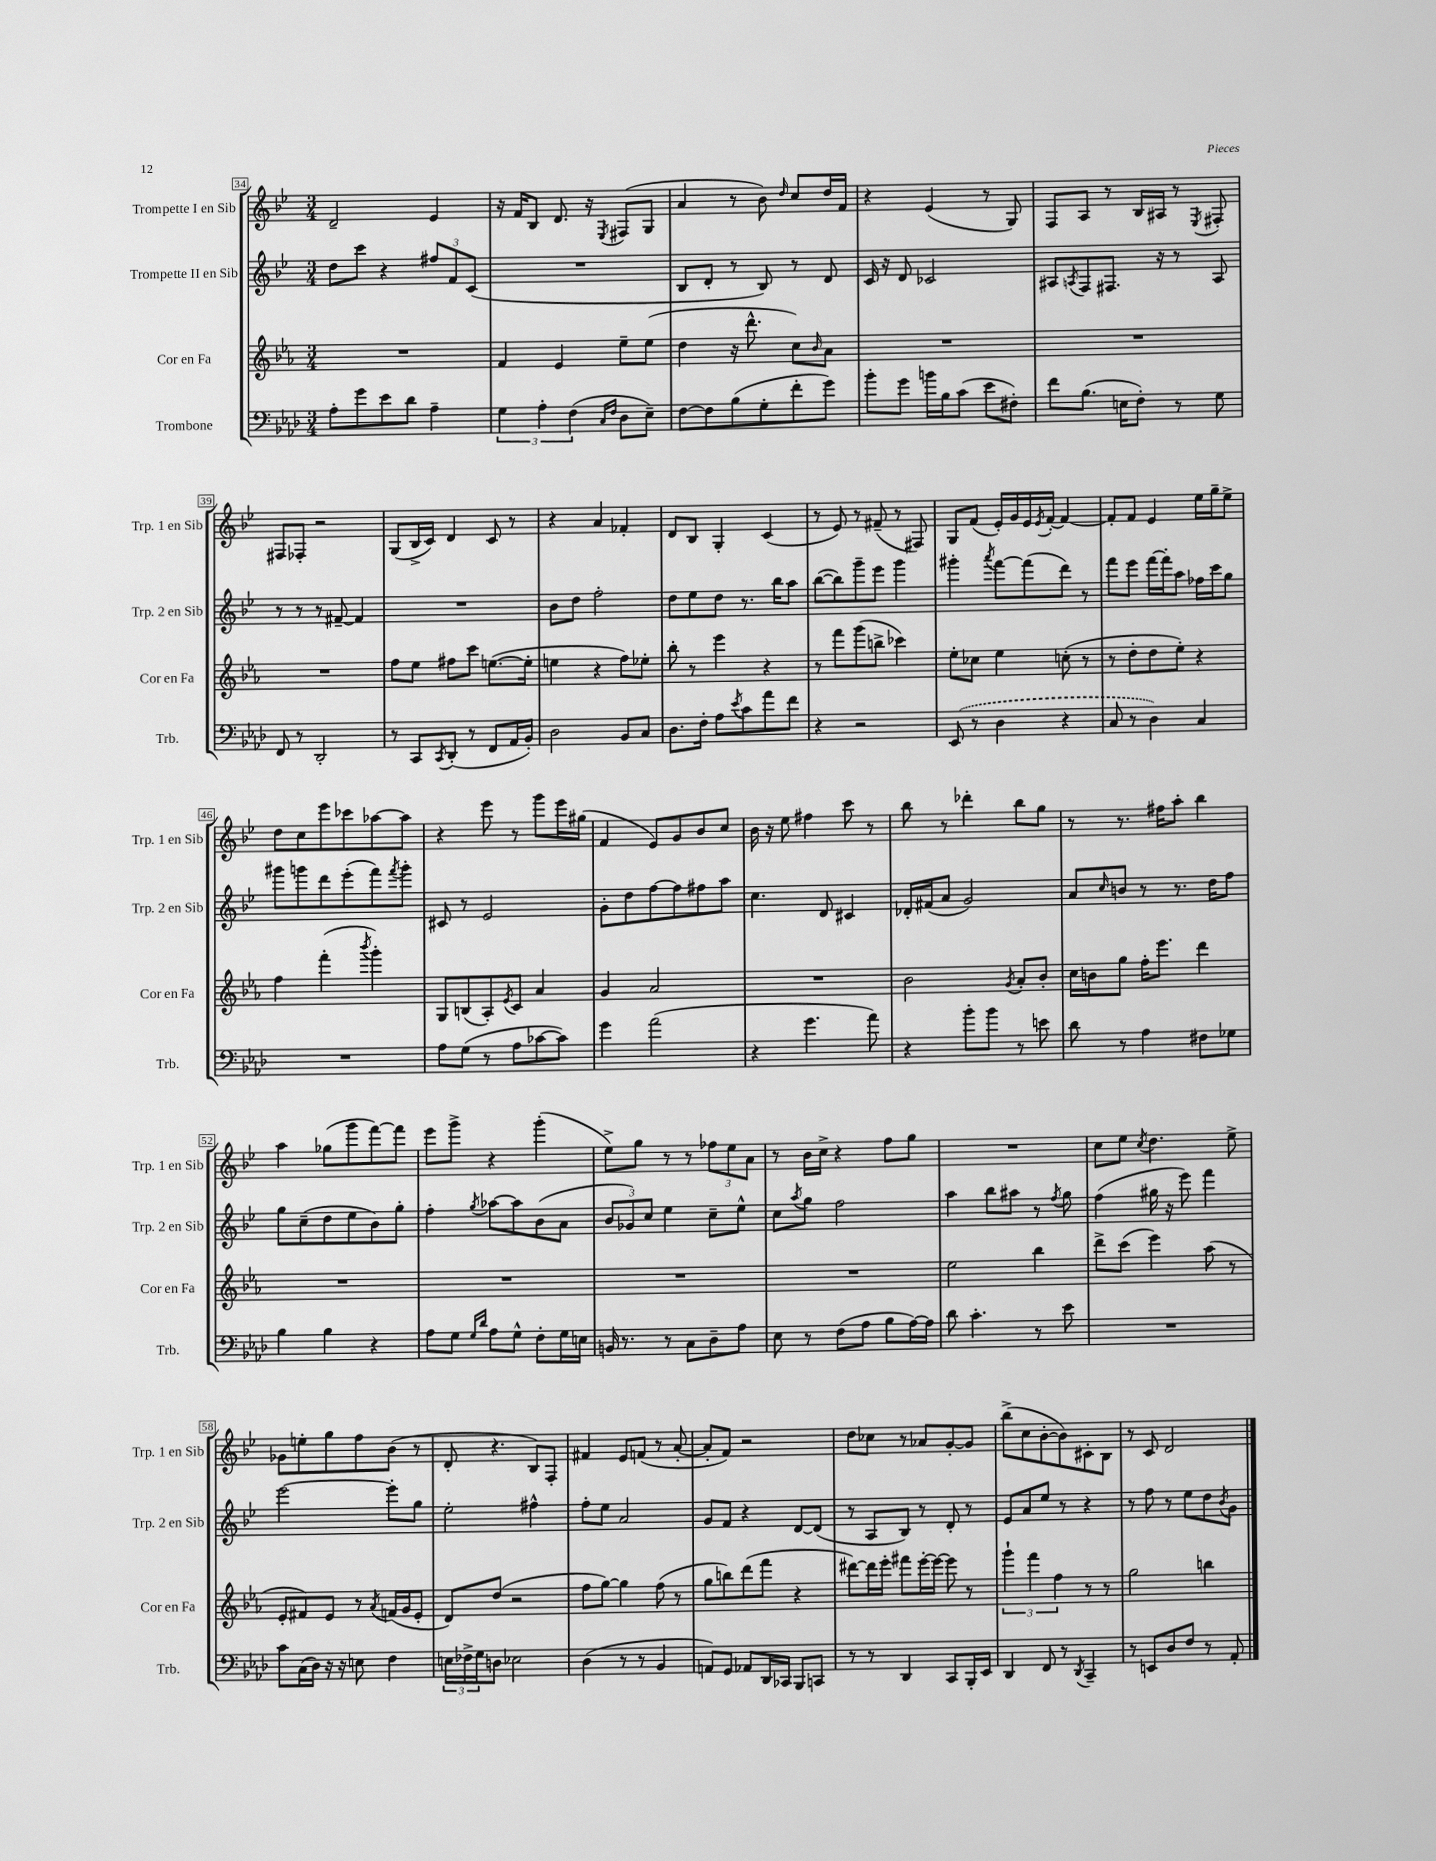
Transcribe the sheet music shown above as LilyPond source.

<<
\new StaffGroup <<
\new Staff = "s0" \with { instrumentName = "Trompette I en Sib" shortInstrumentName = "Trp. 1 en Sib" } {
    \clef treble \key bes \major \numericTimeSignature \time 3/4
    d'2-- ees'4 |
    r16 f'16 bes8 d'8. r16 \acciaccatura { ees8 } fis8( g8 |
    a'4 r8 bes'8) \grace { d''16 } c''8 d''16 f'16 |
    r4 ees'4( r8 g8) |
    f8 a8 r8 bes16 ais16 r8 \acciaccatura { ees8 } fis8-. |
    fis8 fes8-. r2 |
    g8( bes16-> c'16) d'4 c'8 r8 |
    r4 a'4 fes'4-. |
    d'8 bes8 g4-. c'4( |
    r8 ees'8) r8 fis'8--( r8 fis8) |
    g8 f'8( ees'16-.) g'16 ees'16 \acciaccatura { ees'8 } f'16~-. f'4~ |
    f'8-. f'8 ees'4 ees''16 g''16-- ees''8-> |
    d''8 c''8 ees'''8 ces'''8 aes''8~ aes''8 |
    r4 ees'''8 r8 g'''8 ees'''16 gis''16( |
    f'4 ees'8) g'8 bes'8 c''8 |
    bes'16 r16 ees''8 fis''4 c'''8 r8 |
    bes''8 r8 des'''4-. bes''8 g''8 |
    r8 r8. fis''16 a''8-. bes''4 |
    a''4 ges''8( g'''8 f'''8~) f'''8 |
    ees'''8 g'''8-> r4 g'''4-.( |
    ees''8->) g''8 r8 r8 \tuplet 3/2 { fes''8 ees''8 a'8 } |
    r8 bes'16 c''16-> r4 f''8 g''8 |
    R2. |
    c''8 ees''8 \acciaccatura { c''8 } d''4. ees''8-> |
    ges'8 e''8-. g''8 f''8 bes'8( r8 |
    d'8-. r4. bes8) f8-. |
    fis'4 ees'8 f'8( r8 a'8~-. |
    a'8-. f'8) r2 |
    d''8 ces''8 r8 aes'8 g'8~-. g'8 |
    bes''8->( c''8 bes'8~-. bes'8) cis'8-. bes8 |
    r8 c'8 d'2 \bar "|." |
}
\new Staff = "s1" \with { instrumentName = "Trompette II en Sib" shortInstrumentName = "Trp. 2 en Sib" } {
    \clef treble \key bes \major \numericTimeSignature \time 3/4
    d''8 c'''8 r4 \tuplet 3/2 { fis''8 f'8 c'8( } |
    R2. |
    bes8 d'8-. r8 bes8) r8 d'8 |
    c'16 r16 d'8 ces'2 |
    ais8 \acciaccatura { a8 } f8 fis8. r16 r8 a8 |
    r8 r8 r8 fis'8~-- fis'4 |
    R2. |
    bes'8 d''8 f''2-. |
    d''8 ees''8 d''8 r8. bes''16 a''8 |
    bes''8~( bes''8) g'''8-- ees'''8 g'''4 |
    gis'''4-. \acciaccatura { a'''8 } f'''8~ f'''8( d'''8) r8 |
    f'''8 ees'''8 f'''16~ f'''16-. a''8 fes''16 c'''16 g''8 |
    gis'''8 g'''8 d'''8 ees'''8-.( f'''8) \acciaccatura { f'''8 } g'''8-. |
    cis'8 r8 ees'2 |
    g'8-. d''8 f''8~ f''8 fis''8 a''8 |
    c''4. d'8 cis'4 |
    des'16-. fis'16( a'8 g'2) |
    a'8 \grace { c''16 } b'8 r8 r8. d''16 f''8 |
    g''8 c''8--( d''8 ees''8 bes'8) g''8-. |
    f''4-. \acciaccatura { g''8 } aes''8~ aes''8 bes'8( a'8 |
    \tuplet 3/2 { bes'8 ges'8) c''8 } ees''4 c''8-- ees''8-^ |
    c''8 \acciaccatura { a''8 } g''8 f''2 |
    a''4 bes''8 ais''8 r8 \acciaccatura { f''8 } g''8 |
    f''4( gis''16 r16 ees'''8) f'''4 |
    ees'''2~ ees'''8-. g''8 |
    ees''2-. fis''4-^ |
    f''8-. ees''8 a'2 |
    g'8 f'8 r4 d'8~ d'8( |
    r8 a8 bes8) r8 d'8-. r8 |
    ees'8 a'8 ees''8 r8 r4 |
    r8 f''8 r8 ees''8 d''8 \acciaccatura { bes'8 } g'8 \bar "|." |
}
\new Staff = "s2" \with { instrumentName = "Cor en Fa" shortInstrumentName = "Cor en Fa" } {
    \clef treble \key ees \major \numericTimeSignature \time 3/4
    R2. |
    f'4 ees'4 ees''8-- ees''8( |
    d''4 r16 d'''8.-^ c''8) \grace { bes'16 } aes'8 |
    R2. |
    R2. |
    R2. |
    f''8 ees''8 fis''8 c'''8 e''8.~( e''16-. |
    e''4 r4 f''8) ees''8-. |
    bes''8-. r8 ees'''4 r4 |
    r8 f'''8 g'''8( b''8-> ces'''4) |
    ees''8-. ces''8 ees''4 c''8-.( r8 |
    r8 d''8-. d''8 ees''8-.) r4 |
    f''4 f'''4-.( \acciaccatura { bes'''8 } g'''4-.) |
    g8 b8( aes8-.) \acciaccatura { ees'8 } c'8 aes'4 |
    g'4 aes'2 |
    R2. |
    bes'2 \acciaccatura { g'8 } aes'8-. bes'8-. |
    c''16 b'16 g''8 f''16-. ees'''8. d'''4 |
    R2. |
    R2. |
    R2. |
    R2. |
    ees''2 bes''4 |
    d'''8-> c'''8( ees'''4) aes''8( r8 |
    ees'8-. fis'8) ees'8 r8 \acciaccatura { aes'8 } f'16( g'16 ees'8-. |
    d'8) d''8( r2 |
    f''8 g''8~) g''4 f''8( r8 |
    g''8 b''8) d'''8( f'''8 r4 |
    dis'''8~) dis'''16 ees'''16-. fis'''8 ees'''16~-. ees'''16~ ees'''8 r8 |
    \tuplet 3/2 { g'''4-! f'''4 f''4 } r8 r8 |
    g''2 b''4 \bar "|." |
}
\new Staff = "s3" \with { instrumentName = "Trombone" shortInstrumentName = "Trb." } {
    \clef bass \key aes \major \numericTimeSignature \time 3/4
    aes8-. g'8 ees'8 des'8 aes4-- |
    \tuplet 3/2 { g4 aes4-. f4( } \grace { c16 f16 } des8 ees8--) |
    f8~ f8 bes8( g8-. f'8-. g'8) |
    bes'8-. g'8 b'16 bes16 c'8( ees'8 fis8-.) |
    f'8 bes8.( e16 f8-.) r8 g8 |
    f,8 r8 des,2-. |
    r8 c,8 \acciaccatura { c,8 } des,8-.( r8 f,8 aes,16 bes,16-.) |
    des2 bes,8 c8 |
    des8. f16-. aes8 \acciaccatura { ees'8 } c'8 aes'8 f'8 |
    r4 r2 |
    \once \slurDashed ees,8( r8 des4 r4 |
    c8 r8 des4) c4 |
    R2. |
    aes8 g8( r8 aes8 ces'8~ ces'8) |
    g'4 aes'2( |
    r4 g'4. aes'8) |
    r4 bes'8-. bes'8 r8 e'8 |
    des'8 r8 aes4 fis8 ges8 |
    bes4 bes4 r4 |
    aes8 g8 \grace { g16 des'16 } aes8 g8-^ f8-. g16 e16 |
    b,16 r8. r8 c8 des8-- aes8 |
    ees8 r8 f8( aes8 bes8 aes16~) aes16 |
    des'8 c'4.-. r8 ees'8 |
    R2. |
    c'8 c16( des16) r16 r16 e8 f4 |
    \tuplet 3/2 { e16 fes16-> g16 } d8 ees2 |
    des4( r8 r8 bes,4 |
    a,8) g,8 aes,8 des,16 ces,16 bes,,8 c,8 |
    r8 r8 des,4 c,8 bes,,16-. ees,16 |
    des,4 f,8 r8 \acciaccatura { des,8 } c,4-- |
    r8 e,8 des8 f8 r8 aes,8-. \bar "|." |
}
>>
>>
\layout { \context { \Score currentBarNumber = #34 \override BarNumber.stencil = #(make-stencil-boxer 0.1 0.3 ly:text-interface::print) } }
